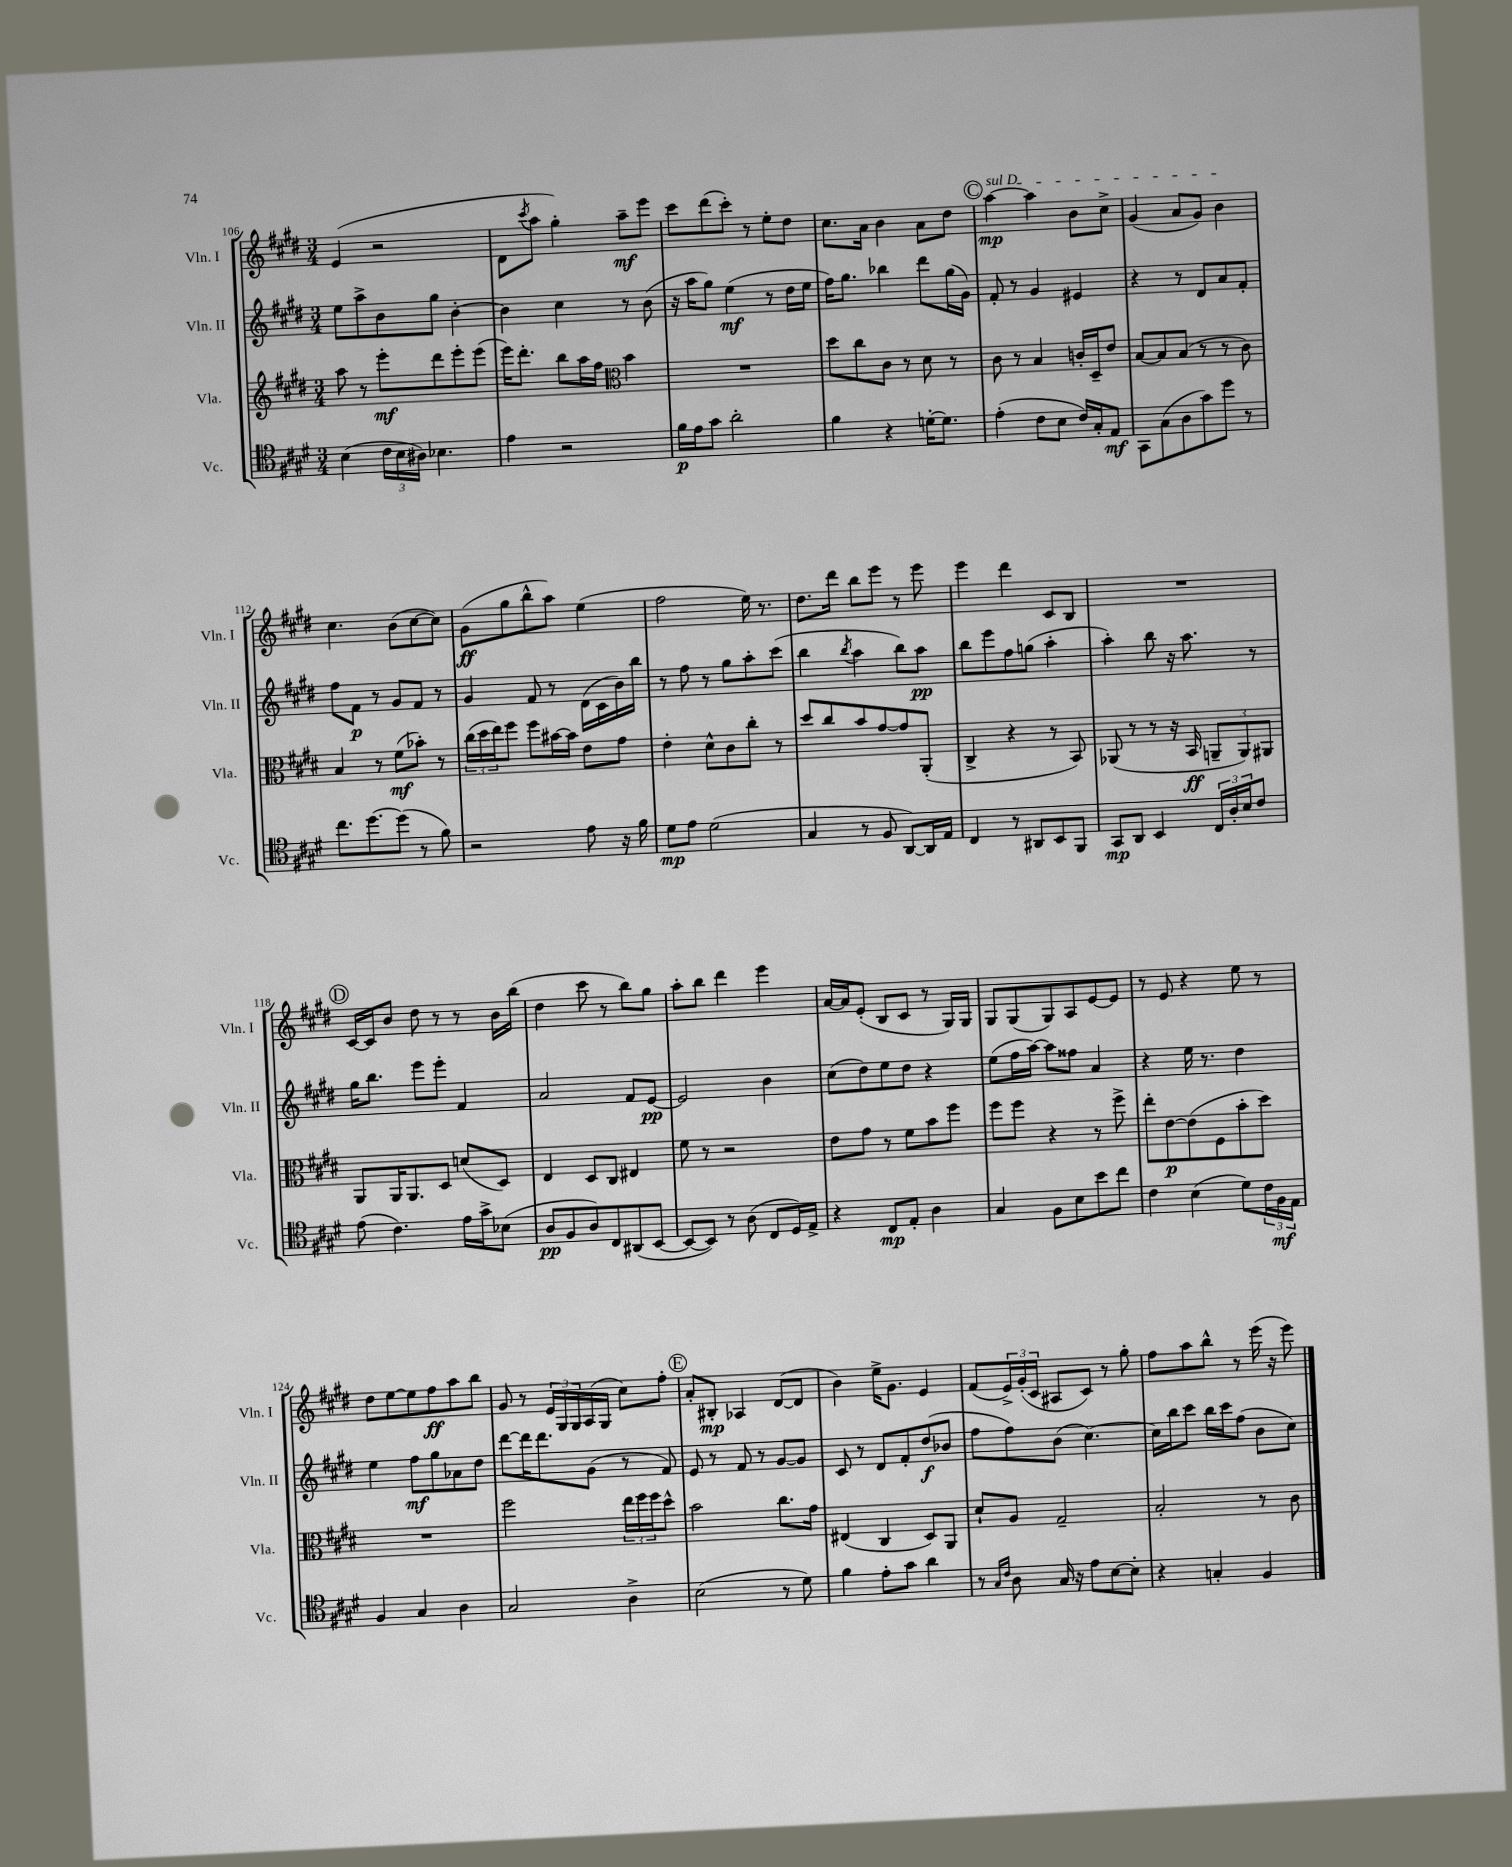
<<
\new StaffGroup <<
\new Staff = "s0" \with { instrumentName = "Vln. I" shortInstrumentName = "Vln. I" } {
    \clef treble \key e \major \numericTimeSignature \time 3/4
    e'4( r2 |
    dis'8 \acciaccatura { cis'''8 } a''8 gis''4-.) a''8--\mf e'''8 |
    cis'''8 dis'''8( cis'''8-.) r8 e''8-. dis''8 |
    cis''8. a'16 b'4 a'8 dis''8 |
    \mark \markup { \circle "C" } \once \override TextSpanner.bound-details.left.text = \markup { \italic "sul D" } a''4~\mp\startTextSpan a''4 b'8 cis''8-> |
    gis'4( a'8 gis'8) b'4\stopTextSpan |
    cis''4. b'8( cis''8~ cis''8) |
    gis'8\ff( gis''8 b''8-^ a''8) e''4( |
    fis''2 e''16) r8. |
    dis''8. dis'''16 b''8 e'''8 r8 e'''8 |
    e'''4 dis'''4 cis'8 b8 |
    R2. |
    \mark \markup { \circle "D" } cis'16~ cis'16 b'8 dis''8 r8 r8 b'16 b''16( |
    dis''4 cis'''8 r8 b''8) gis''8 |
    a''8-. b''8 dis'''4 e'''4 |
    a'16~ a'16 e'8-.( b8 cis'8 r8 gis16) gis16 |
    gis8 gis8( gis8) a8 e'8~ e'8 |
    r8 e'8 r4 e''8 r8 |
    dis''8 e''8~ e''8 fis''8\ff a''8 b''8 |
    gis'8 r8 \tuplet 3/2 { e'16 gis16 gis16 } a16( gis16 cis''8) fis''8-. |
    \mark \markup { \circle "E" } a'8-. bis8-.\mp aes4 dis'8~( dis'8 |
    b'4) e''16-> gis'8. e'4 |
    fis'8( \tuplet 3/2 { e'16->) gis'16-.( cis'16 } ais8 cis'8) r8 gis''8-. |
    fis''8 a''8 b''8-^ r8 e'''16( r16 e'''8) \bar "|." |
}
\new Staff = "s1" \with { instrumentName = "Vln. II" shortInstrumentName = "Vln. II" } {
    \clef treble \key e \major \numericTimeSignature \time 3/4
    e''8 a''8-> b'8 gis''8 b'4~-. |
    b'4 cis''4 r8 b'8( |
    r16 a''16 gis''8) e''4\mf( r8 dis''16 e''16 |
    fis''16) gis''8. bes''4 dis'''8 gis''16( gis'16) |
    \mark \markup { \circle "C" } fis'8-. r8 gis'4 eis'4 |
    r4 r8 dis'8 a'8 fis'8-. |
    fis''8 fis'8\p r8 gis'8 fis'8 r8 |
    gis'4 fis'8 r8 dis'16( cis'16 b'16) b''16 |
    r8 fis''8 r8 gis''8 a''8-. cis'''8( |
    b''4 \acciaccatura { b''8 } a''4 b''8) a''8\pp |
    b''8 e'''8 fis''8 g''8( a''4-. |
    a''4-.) b''8 r16 a''8. r8 |
    \mark \markup { \circle "D" } gis''16 b''8. e'''8 e'''8-. fis'4 |
    a'2 fis'8 e'8~\pp |
    e'2 b'4 |
    cis''8( dis''8) e''8 dis''8 r4 |
    e''8( fis''16 a''16~) a''8 fisis''8 a'4 |
    r4 e''16 r8. dis''4 |
    e''4 fis''8\mf gis''8 aes'8 dis''8 |
    dis'''8~ dis'''16 dis'''8. gis'8( r8 fis'8) |
    \mark \markup { \circle "E" } e'8 r8 fis'8 r8 gis'8~ gis'8 |
    cis'8 r8 dis'8 fis'8-. dis''8\f( bes'8 |
    fis''8 fis''8) b'8( cis''4.~) |
    cis''16 b''16 cis'''8 b''16 cis'''16 fis''8( b'8 cis''8) \bar "|." |
}
\new Staff = "s2" \with { instrumentName = "Vla." shortInstrumentName = "Vla." } {
    \clef treble \key e \major \numericTimeSignature \time 3/4
    a''8 r8 e'''8-.\mf dis'''8 e'''8-. e'''8( |
    e'''16) dis'''8.-. b''8 a''16 fis''16 \clef alto b'4 |
    R2. |
    dis''8 cis''8 cis'8 r8 dis'8 r8 |
    \mark \markup { \circle "C" } cis'8 r8 b4 c'16-. dis16-- e'8 |
    b8~ b8 b8( r8 r8 cis'8) |
    b4 r8 fis'8\mf( bes'8-.) r8 |
    \tuplet 3/2 { cis''16( dis''16 e''16) } fis''8 fis''8 bis'16~ bis'16 e'8 gis'8 |
    e'4-. dis'8-^ cis'8 cis''8-. r8 |
    dis''8 cis''8 b'8 gis'8~ gis'8 a,8-.( |
    cis4-> r4 r8 b,8) |
    aes,8( r8 r8 r16 b,16\ff \tuplet 3/2 { a,8-- a,8) ais,8 } |
    \mark \markup { \circle "D" } a,8 a,16 a,8. dis8 d'8( dis8) |
    e4 dis8 cis8 eis4 |
    fis'8 r8 r2 |
    e'8 gis'8 r8 fis'8 b'8 fis''8 |
    fis''8 fis''8 r4 r8 fis''8-> |
    e''8-. e'8~\p e'8( fis8 b'8-. dis''8) |
    R2. |
    fis''2 \tuplet 3/2 { e''16 fis''16 fis''16 } dis''8-^ |
    \mark \markup { \circle "E" } b'2 cis''8. gis'16 |
    eis4( cis4 dis8) a,8 |
    dis'8-! a8 gis2-- |
    b2-. r8 cis'8 \bar "|." |
}
\new Staff = "s3" \with { instrumentName = "Vc." shortInstrumentName = "Vc." } {
    \clef tenor \key e \major \numericTimeSignature \time 3/4
    b4( \tuplet 3/2 { cis'16 b16 ais16) } bes4. |
    e'4 r2 |
    fis'16\p e'16 gis'8 a'2-. |
    fis'4 r4 d'16~-. d'8. |
    \mark \markup { \circle "C" } e'4-.( cis'8 b8 cis'16) gis16-. e8\mf |
    gis,8 gis8( a8 gis'8) dis''8 r8 |
    cis''8. dis''8.~ dis''8( r8 fis'8) |
    r2 e'8 r16 fis'16 |
    dis'8\mp e'8 dis'2( |
    gis4 r8 fis8 a,8~) a,16 e16 |
    cis4 r8 ais,8 b,8 fis,8 |
    gis,8\mp a,8 b,4 \tuplet 3/2 { cis16 a16-. b16 } cis'8 |
    \mark \markup { \circle "D" } e'8( cis'4.) e'16 gis'16-> bes8( |
    a8\pp fis8 a8) cis8 ais,8( b,8~ |
    b,8~ b,8) r8 a8( cis8 dis16) e16-> |
    r4 cis8\mp e8-. a4 |
    gis4 fis8 b8 b'8 cis''8 |
    cis'4 b4( dis'8) \tuplet 3/2 { cis'16 fis16\mf e16 } |
    fis4 gis4 a4 |
    gis2 a4-> |
    \mark \markup { \circle "E" } b2( r8 dis'8) |
    fis'4 e'8-. gis'8 a'4 |
    r8 \grace { gis16 cis'16 } a8 gis16 r16 e'8 b8~ b8-. |
    r4 g4-. fis4 \bar "|." |
}
>>
>>
\layout { \context { \Score currentBarNumber = #106 } }
